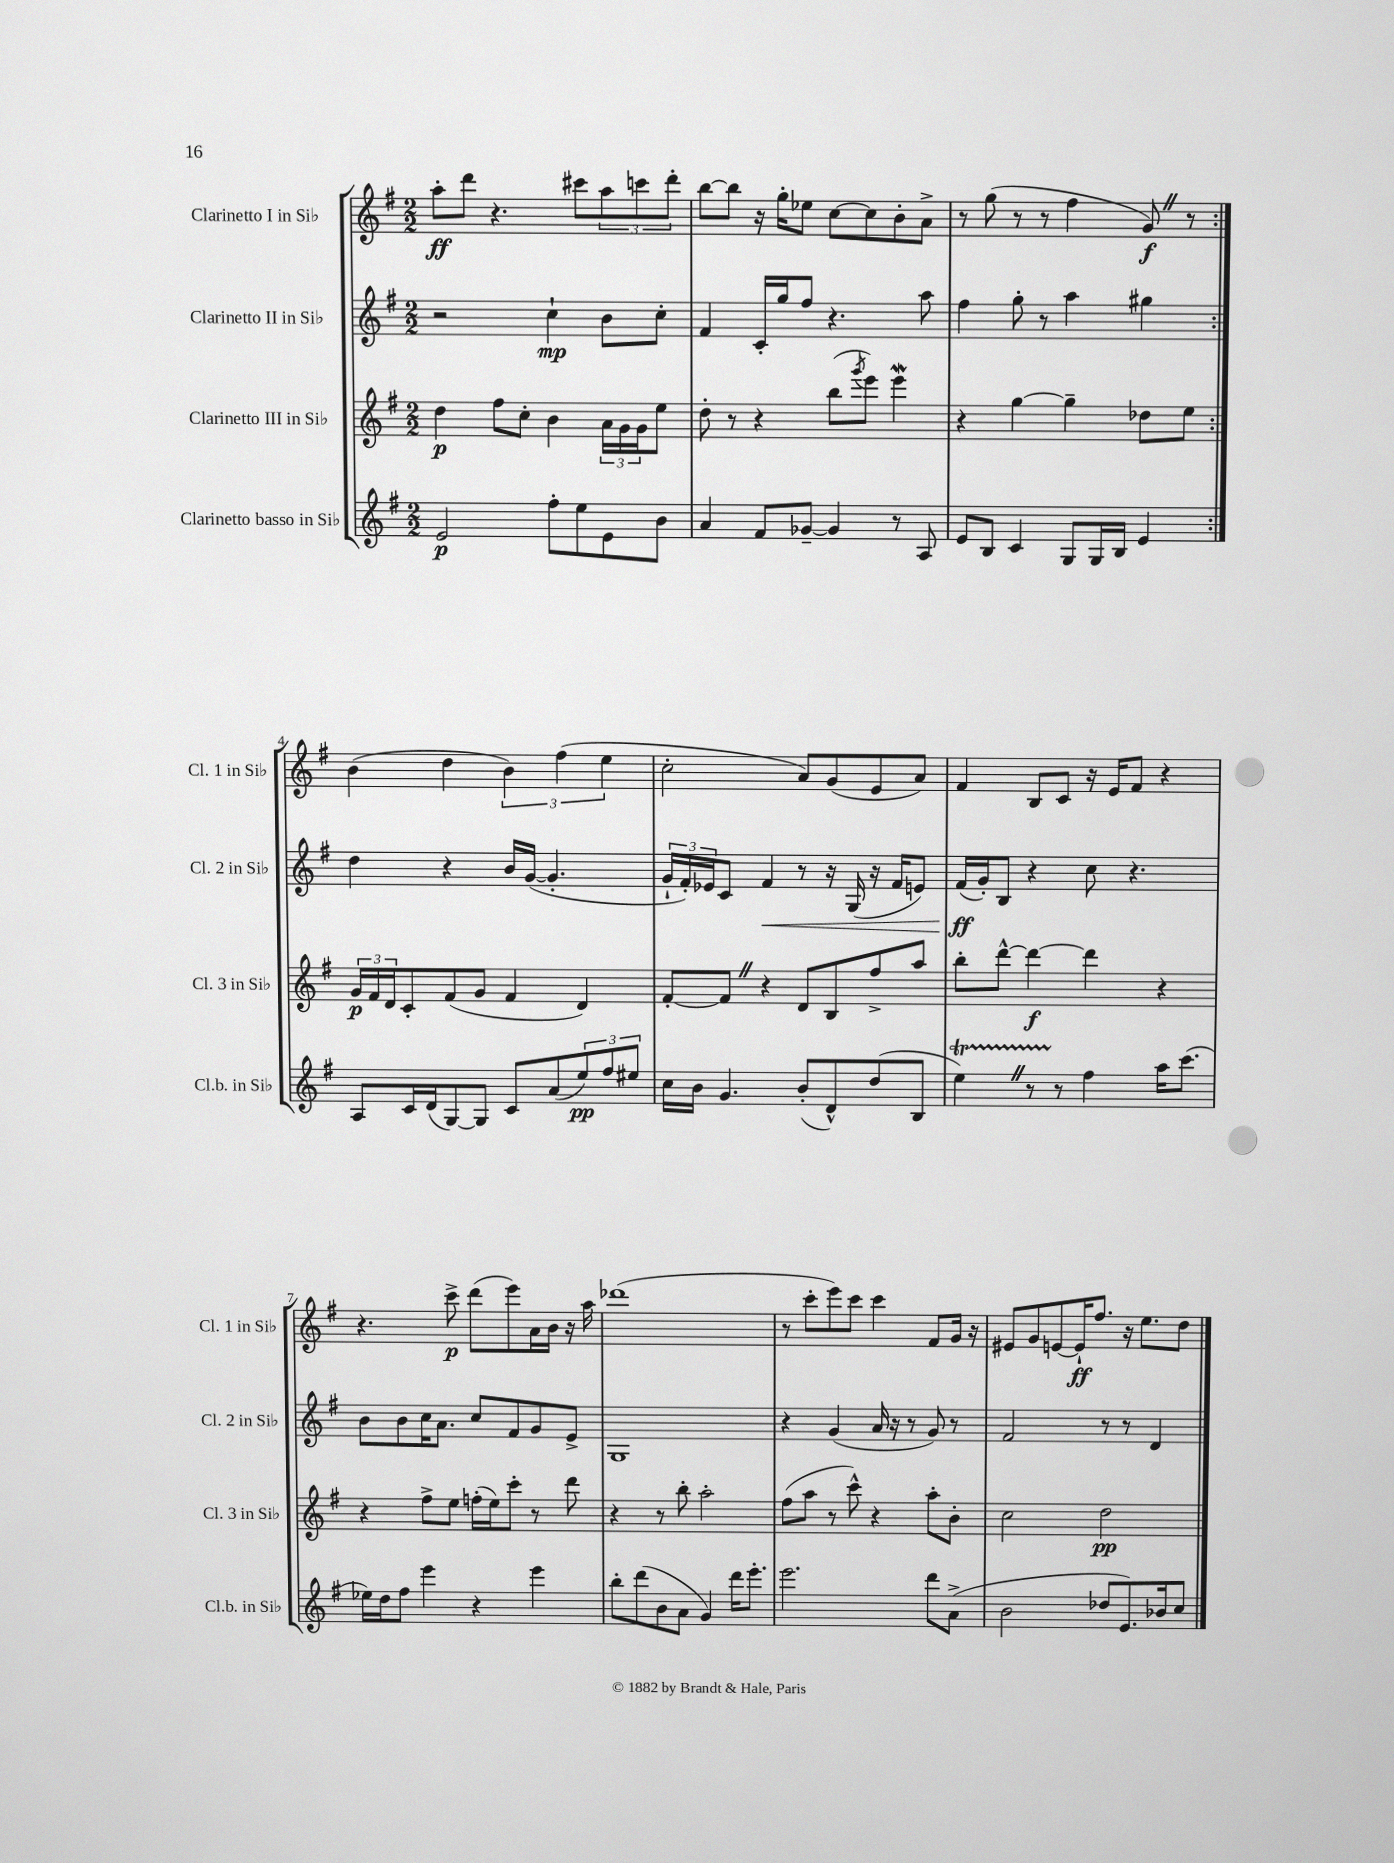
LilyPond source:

<<
\new StaffGroup <<
\new Staff = "s0" \with { instrumentName = "Clarinetto I in Sib" shortInstrumentName = "Cl. 1 in Sib" } {
    \clef treble \key g \major \numericTimeSignature \time 2/2
    \repeat volta 2 { a''8-.\ff d'''8 r4. cis'''8 \tuplet 3/2 { a''8 c'''8 d'''8-. } |
    b''8~ b''8 r16 g''16-. ees''8 c''8~ c''8 b'8-. a'8-> |
    r8 g''8( r8 r8 fis''4 g'8\f) \once \override BreathingSign.text = \markup { \musicglyph "scripts.caesura.straight" } \breathe r8 | }
    b'4( d''4 \tuplet 3/2 { b'4) fis''4( e''4 } |
    c''2-. a'8) g'8( e'8 a'8) |
    fis'4 b8 c'8 r16 e'16 fis'8 r4 |
    r4. c'''8->\p d'''8( e'''8) a'16 b'16 r16 a''16 |
    des'''1( |
    r8 c'''8-. e'''8) c'''8 c'''4 fis'8 g'16 r16 |
    eis'8 g'8 e'8~ e'16-!\ff fis''8. r16 e''8. d''8 \bar "|." |
}
\new Staff = "s1" \with { instrumentName = "Clarinetto II in Sib" shortInstrumentName = "Cl. 2 in Sib" } {
    \clef treble \key g \major \numericTimeSignature \time 2/2
    \repeat volta 2 { r2 c''4-!\mp b'8 c''8-. |
    fis'4 c'16-. g''16 fis''8 r4. a''8 |
    fis''4 g''8-. r8 a''4 gis''4 | }
    d''4 r4 b'16 g'16~( g'4.-. |
    \tuplet 3/2 { g'16-! fis'16-.) ees'16 } c'8 fis'4\< r8 r16 g16( r16 fis'16 e'8) |
    fis'16\ff\!( g'16-.) b8 r4 c''8 r4. |
    b'8 b'8 c''16 a'8. c''8 fis'8 g'8 e'8-> |
    g1 |
    r4 g'4( a'16 r16 r8 g'8) r8 |
    fis'2 r8 r8 d'4 \bar "|." |
}
\new Staff = "s2" \with { instrumentName = "Clarinetto III in Sib" shortInstrumentName = "Cl. 3 in Sib" } {
    \clef treble \key g \major \numericTimeSignature \time 2/2
    \repeat volta 2 { d''4\p fis''8 c''8-. b'4 \tuplet 3/2 { a'16 g'16 g'16 } e''8 |
    d''8-. r8 r4 b''8( \acciaccatura { g'''8 } e'''8) e'''4\mordent |
    r4 g''4~ g''4-- des''8 e''8 | }
    \tuplet 3/2 { g'16\p fis'16 d'16 } c'8-. fis'8( g'8 fis'4 d'4) |
    fis'8~-. fis'8 \once \override BreathingSign.text = \markup { \musicglyph "scripts.caesura.straight" } \breathe r4 d'8 b8 fis''8-> a''8 |
    b''8-. d'''8~-^ d'''4~\f d'''4 r4 |
    r4 fis''8-> e''8 f''16-.( e''16) c'''8-. r8 d'''8 |
    r4 r8 b''8-. a''2-. |
    fis''8( a''8 r8 c'''8-^) r4 a''8-. b'8-. |
    c''2 d''2\pp \bar "|." |
}
\new Staff = "s3" \with { instrumentName = "Clarinetto basso in Sib" shortInstrumentName = "Cl.b. in Sib" } {
    \clef treble \key g \major \numericTimeSignature \time 2/2
    \repeat volta 2 { e'2\p fis''8-. e''8 e'8 b'8 |
    a'4 fis'8 ges'8~-- ges'4 r8 a8 |
    e'8 b8 c'4 g8 g16 b16 e'4 | }
    a8 c'16 d'16( g8~) g8 c'8 a'8( \tuplet 3/2 { e''8\pp) fis''8 eis''8 } |
    c''16 b'16 g'4. b'8-.( d'8-^) d''8( b8 |
    e''4\startTrillSpan) \once \override BreathingSign.text = \markup { \musicglyph "scripts.caesura.straight" } \breathe r8 r8\stopTrillSpan fis''4 a''16 c'''8.( |
    ees''16) d''16 fis''8 e'''4 r4 e'''4 |
    b''8-. d'''8( b'8 a'8 g'4) d'''16 e'''8.-. |
    e'''2. d'''8 a'8->( |
    b'2 des''8 e'8.) bes'16 c''8 \bar "|." |
}
>>
>>
